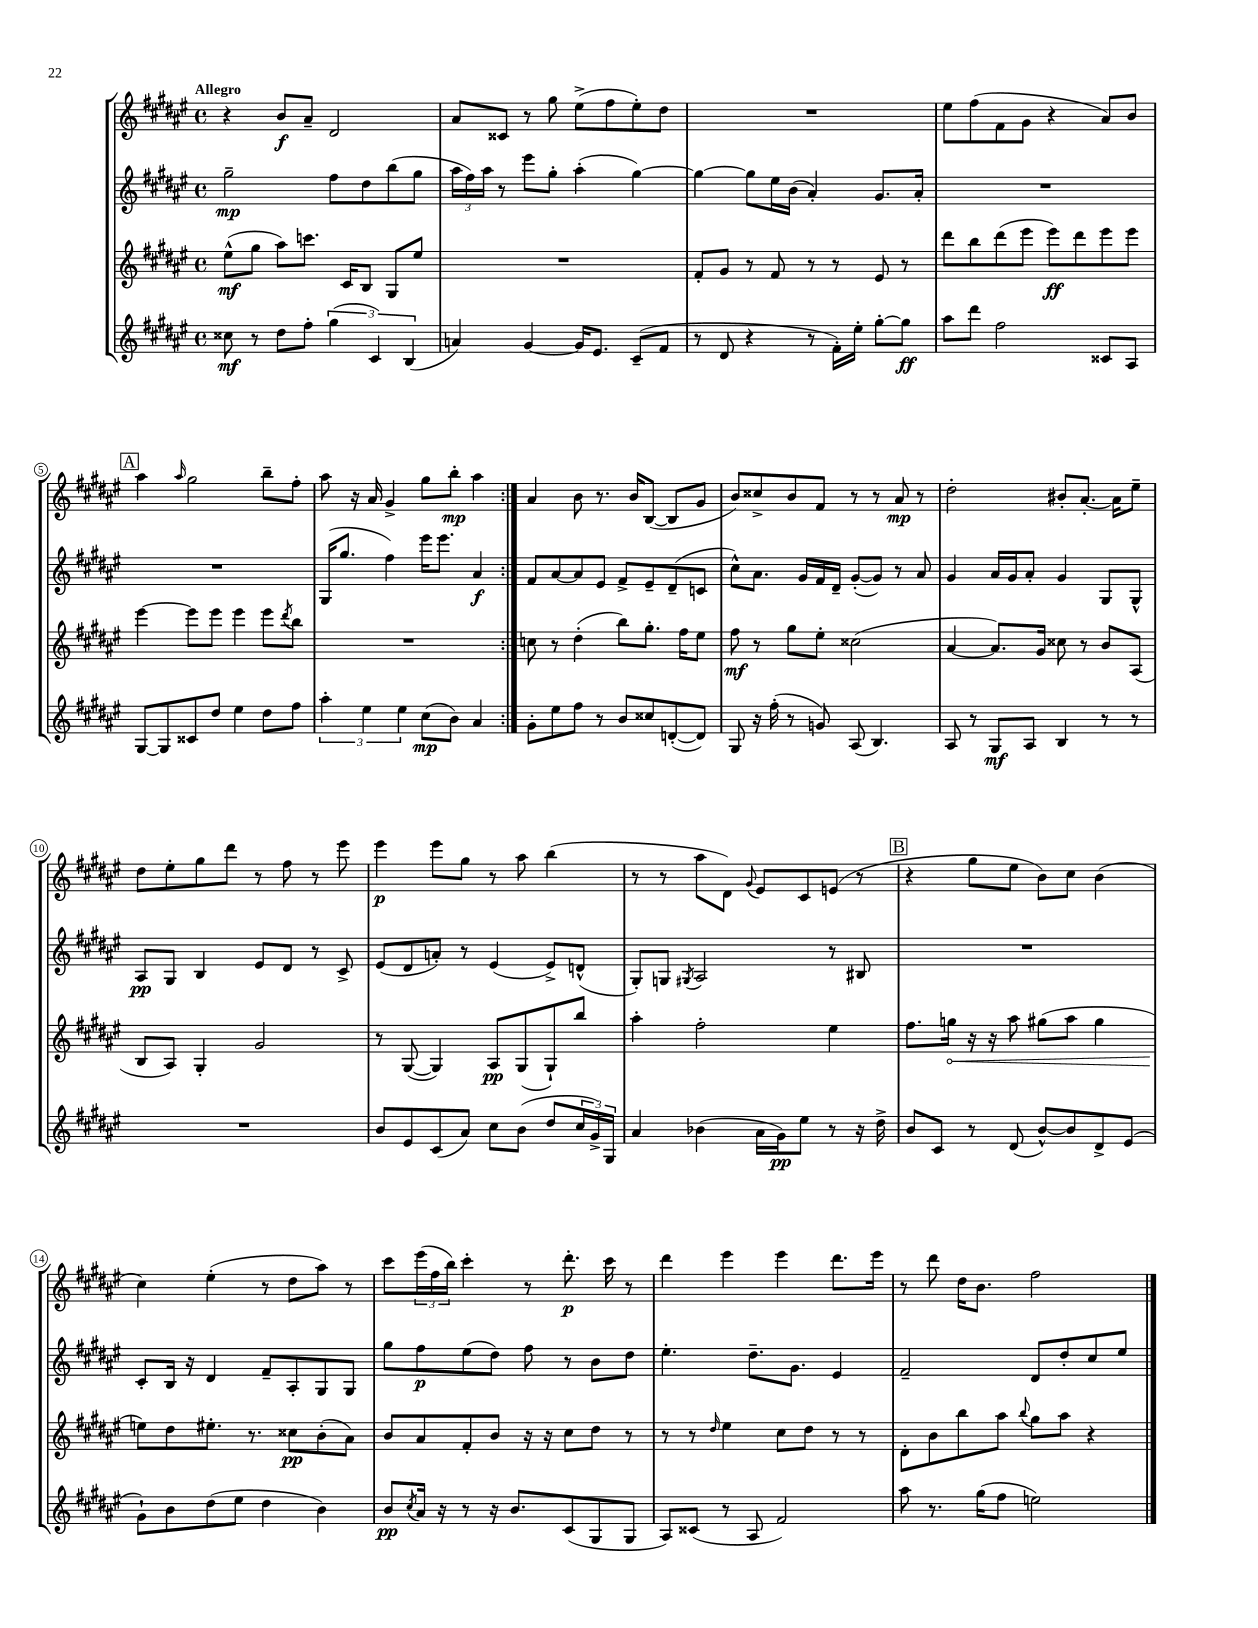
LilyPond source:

<<
\new StaffGroup <<
\new Staff = "s0" {
    \clef treble \key fis \major \defaultTimeSignature \time 4/4 \tempo "Allegro"
    \repeat volta 2 { r4 b'8\f ais'8-- dis'2 |
    ais'8 cisis'8 r8 gis''8 eis''8->( fis''8 eis''8-.) dis''8 |
    R1 |
    eis''8 fis''8( fis'8 gis'8 r4 ais'8) b'8 |
    \mark \markup { \box "A" } ais''4 \grace { ais''16 } gis''2 b''8-- fis''8-. |
    ais''8 r16 ais'16 gis'4-> gis''8 b''8-.\mp ais''4 | }
    ais'4 b'8 r8. b'16 b8~( b8 gis'8 |
    b'8) cisis''8-> b'8 fis'8 r8 r8 ais'8\mp r8 |
    dis''2-. bis'8-. ais'8.~-. ais'16 eis''8-- |
    dis''8 eis''8-. gis''8 dis'''8 r8 fis''8 r8 eis'''8 |
    eis'''4\p eis'''8 gis''8 r8 ais''8 b''4( |
    r8 r8 ais''8 dis'8) \appoggiatura { gis'8 } eis'8 cis'8 e'8( r8 |
    \mark \markup { \box "B" } r4 gis''8 eis''8 b'8) cis''8 b'4( |
    cis''4) eis''4-.( r8 dis''8 ais''8) r8 |
    cis'''8 \tuplet 3/2 { eis'''16( fis''16 b''16) } cis'''4-. r8 dis'''8.-.\p cis'''16 r8 |
    dis'''4 eis'''4 eis'''4 dis'''8. eis'''16 |
    r8 dis'''8 dis''16 b'8. fis''2 \bar "|." |
}
\new Staff = "s1" {
    \clef treble \key fis \major \defaultTimeSignature \time 4/4
    \repeat volta 2 { gis''2--\mp fis''8 dis''8 b''8( gis''8 |
    \tuplet 3/2 { ais''16 fis''16) ais''16 } r8 eis'''8 gis''8-. ais''4-.( gis''4~) |
    gis''4~ gis''8 eis''16 b'16( ais'4-.) gis'8. ais'16-. |
    R1 |
    \mark \markup { \box "A" } R1 |
    gis16( gis''8. fis''4) eis'''16 eis'''8. ais'4\f | }
    fis'8 ais'8~ ais'8 eis'8 fis'8-> eis'8-- dis'8--( c'8 |
    cis''8-^) ais'8. gis'16 fis'16 dis'16-- gis'8~-.( gis'8) r8 ais'8 |
    gis'4 ais'16 gis'16 ais'8-. gis'4 gis8 gis8-^ |
    ais8\pp gis8 b4 eis'8 dis'8 r8 cis'8-> |
    eis'8( dis'8 a'8-.) r8 eis'4( eis'8->) d'8-^( |
    gis8-.) g8 \acciaccatura { gis8 } ais2 r8 bis8 |
    \mark \markup { \box "B" } R1 |
    cis'8-. b16 r16 dis'4 fis'8-- ais8-. gis8 gis8 |
    gis''8 fis''8\p eis''8( dis''8) fis''8 r8 b'8 dis''8 |
    eis''4.-. dis''8.-- gis'8. eis'4 |
    fis'2-- dis'8 dis''8-. cis''8 eis''8 \bar "|." |
}
\new Staff = "s2" {
    \clef treble \key fis \major \defaultTimeSignature \time 4/4
    \repeat volta 2 { eis''8-^\mf( gis''8 ais''8) c'''8. cis'16 b8 gis8 eis''8 |
    R1 |
    fis'8-. gis'8 r8 fis'8 r8 r8 eis'8 r8 |
    dis'''8 b''8 dis'''8( eis'''8 eis'''8\ff) dis'''8 eis'''8 eis'''8 |
    \mark \markup { \box "A" } eis'''4~ eis'''8 eis'''8 eis'''4 eis'''8 \acciaccatura { dis'''8 } b''8 |
    R1 | }
    c''8 r8 dis''4-.( b''8) gis''8.-. fis''16 eis''8 |
    fis''8\mf r8 gis''8 eis''8-. cisis''2( |
    ais'4~ ais'8.) gis'16 cisis''8 r8 b'8 ais8( |
    b8 ais8) gis4-. gis'2 |
    r8 gis8~( gis4) ais8\pp gis8( gis8-!) b''8 |
    ais''4-. fis''2-. eis''4 |
    \mark \markup { \box "B" } fis''8. \once \override Hairpin.circled-tip = ##t g''16\< r16 r16 ais''8 gis''8( ais''8 gis''4 |
    e''8\!) dis''8 eis''8.-. r8. cisis''8\pp b'8-.( ais'8) |
    b'8 ais'8 fis'8-. b'8 r16 r16 cis''8 dis''8 r8 |
    r8 r8 \grace { dis''16 } eis''4 cis''8 dis''8 r8 r8 |
    dis'8-. b'8 b''8 ais''8 \appoggiatura { b''8 } gis''8 ais''8 r4 \bar "|." |
}
\new Staff = "s3" {
    \clef treble \key fis \major \defaultTimeSignature \time 4/4
    \repeat volta 2 { cisis''8\mf r8 dis''8 fis''8-. \tuplet 3/2 { gis''4( cis'4) b4( } |
    a'4) gis'4~ gis'16 eis'8. cis'8--( fis'8 |
    r8 dis'8 r4 r8 fis'16-.) eis''16-. gis''8~-. gis''8\ff |
    ais''8 dis'''8 fis''2 cisis'8 ais8 |
    \mark \markup { \box "A" } gis8~ gis8 cisis'8 dis''8 eis''4 dis''8 fis''8 |
    \tuplet 3/2 { ais''4-. eis''4 eis''4 } cis''8\mp( b'8) ais'4 | }
    gis'8-. eis''8 fis''8 r8 b'8 cisis''8 d'8~-.( d'8) |
    gis8 r16 fis''16-.( r8 g'8) ais8( b4.) |
    ais8 r8 gis8\mf ais8 b4 r8 r8 |
    R1 |
    b'8 eis'8 cis'8( ais'8) cis''8 b'8( dis''8 \tuplet 3/2 { cis''16 gis'16->) gis16 } |
    ais'4 bes'4( ais'16 gis'16\pp) eis''8 r8 r16 dis''16-> |
    \mark \markup { \box "B" } b'8 cis'8 r8 dis'8( b'8~-^) b'8 dis'8-> eis'8( |
    gis'8-!) b'8 dis''8( eis''8 dis''4 b'4) |
    b'8\pp \acciaccatura { cis''8 } ais'16 r16 r8 r16 b'8. cis'8( gis8 gis8 |
    ais8) cisis'8( r8 ais8 fis'2) |
    ais''8 r8. gis''16( fis''8 e''2) \bar "|." |
}
>>
>>
\layout { \context { \Score \override BarNumber.stencil = #(make-stencil-circler 0.1 0.3 ly:text-interface::print) } }
